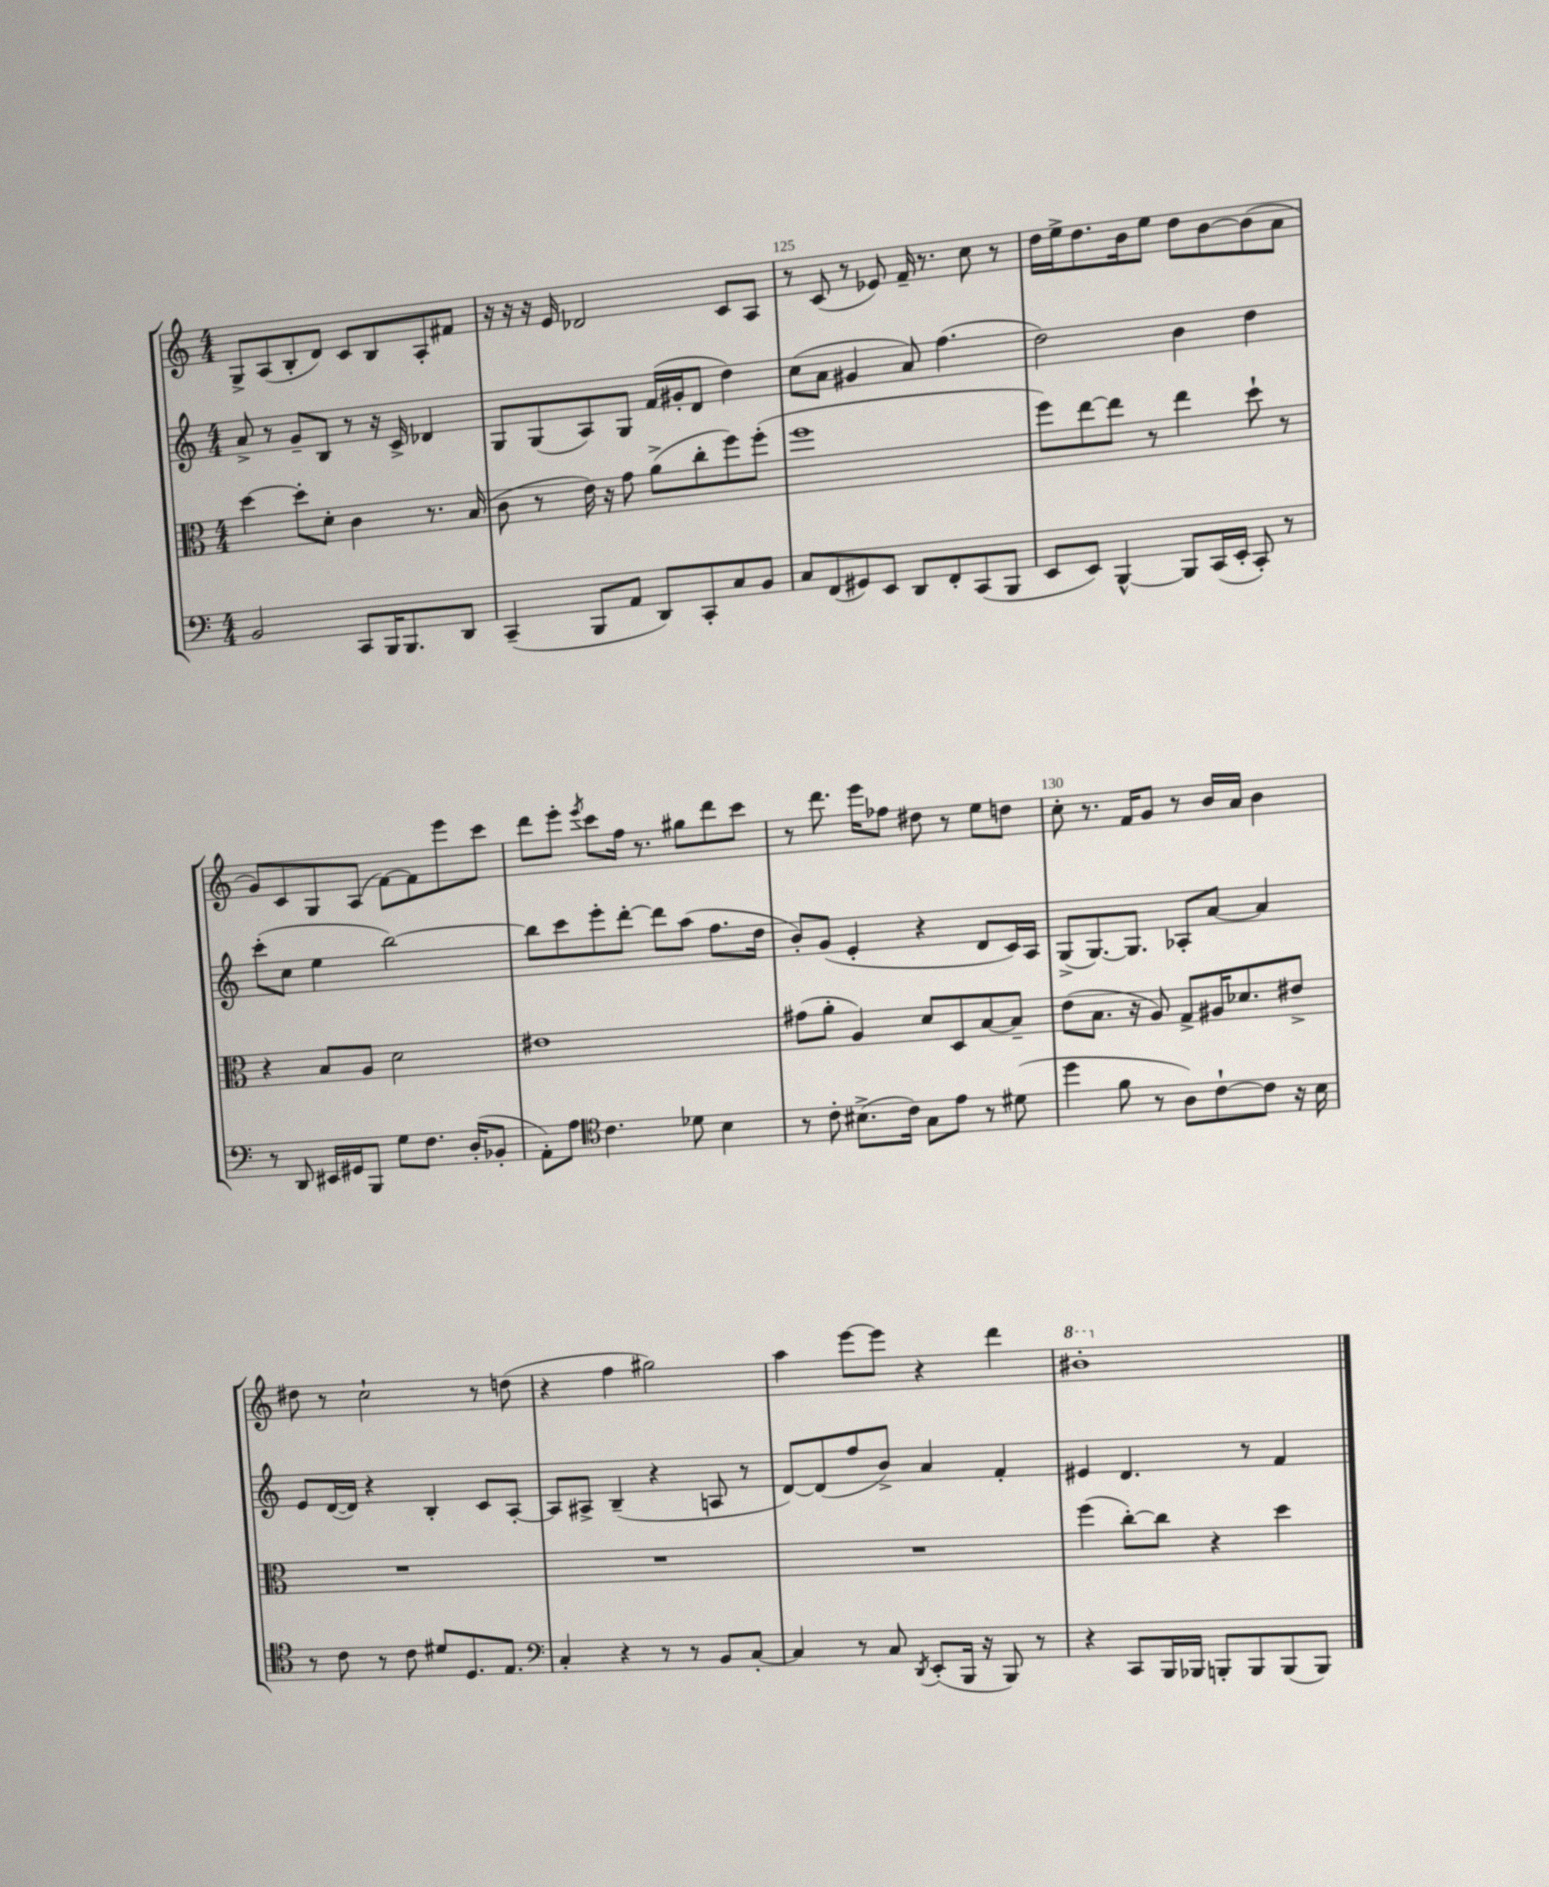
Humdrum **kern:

**kern	**kern	**kern	**kern
*part4	*part3	*part2	*part1
*staff4	*staff3	*staff2	*staff1
*clefF4	*clefC3	*clefG2	*clefG2
*k[]	*k[]	*k[]	*k[]
*M4/4	*M4/4	*M4/4	*M4/4
=123	=123	=123	=123
2BB/	[4dd\	8a^/	8G^/L
.	.	8r	(8A/
.	8dd'\L]	8g~/L	8B'/
.	8d'\J	8B/J	8d/J)
8CC/L	4c\	8r	8c/L
16BBB/K	.	16r	8B/
8.BBB/	.	16c^/	.
.	8.r	4d-X/	8A'/
8DD/J	.	.	8f#X/J
.	(16B/	.	.
=124	=124	=124	=124
(4CC~/	8c\	8G/L	16r
.	.	.	16r
.	8r	(8G/	16r
.	.	.	16e/
8BBB/L	16e\)	8A/)	2d-X/
.	16r	.	.
8AA/J	8g\	8G/J	.
8DD/L)	(8a^\L	(16f/LL	.
.	.	16g#X'/J	.
8CC'/	8cc'\	8d/J	.
8C/	8ff\)	4dd\)	8c/L
8BB/J	(8ff'\J	.	8A/J
=125	=125	=125	=125
8C/L	1ff	(8cc\L	8r
(8FF/	.	8a\J	(8c/
8GG#X/)	.	4g#X/	8r
8EE/J	.	.	8e-X/)
8DD/L	.	8a/)	16f~/
.	.	.	8.r
8FF'/	.	(4.ff\	.
(8CC/	.	.	8cc\
8BBB/J	.	.	8r
=126	=126	=126	=126
8EE/L	8ff\L)	2dd\)	16dd\LL
.	.	.	16ee^\J
8EE/J)	[8ee\	.	8.dd\
[4BBB^^/	8ee\J]	.	.
.	.	.	16b\k
.	8r	.	8ee\J
8BBB/L]	4ee\	4b\	8dd\L
(16CC/L	.	.	[8b\
16EE'/JJ	.	.	.
8CC'/)	8dd`\	4dd\	(8b\]
8r	8r	.	8a\J
!!LO:LB:g=z
=127	=127	=127	=127
8r	4r	(8ccc'\L	8g/L)
8DD/	.	8cc\J	8c/
16EE#X/LL	8B/L	4ee\	8G/
16GG#X/J	.	.	.
8BBB/J	8A/J	.	(8A/J
8G\L	2d\	[2bb\)	[8f\L)
8.F\J	.	.	8f\]
.	.	.	8eee\
(16D'/KL	.	.	.
8BB-X'/J	.	.	8ccc\J
=128	=128	=128	=128
8AA'\L)	1e#X	8bb\L]	8ddd\L
8A\J	.	8ccc\	8eee'\J
*clefC4	*	*	*
.	.	.	8qeee/
4.c\	.	8eee'\	8ccc\L
.	.	[8ddd'\J	16ff\Jk
.	.	.	8.r
.	.	8ddd\L]	.
8d-X\	.	(8aa\J	8gg#X\L
4B\	.	8.ff\L	8ddd\
.	.	.	8ccc\J
.	.	16dd\Jk	.
=129	=129	=129	=129
8r	(8g#X\L	8b'/L)	8r
8c'\	8a'\J	(8g/J	8.ddd\
(8.B#X^\L	4A/)	4e'/	.
.	.	.	16eee\KL
.	.	.	8ff-X\J
16c\Jk)	.	.	.
8G\L	8d/L	4r	8dd#X\
8e\J	8D/	.	8r
8r	[8B/	8d/L	8ee\L
(8d#X\	8B~/J]	16c/L)	8ddn\J
.	.	16A/JJ	.
=130	=130	=130	=130
4dd\	(8e\L	(8G^/L	8cc'\
.	8.B\J	[8.G/)	8.r
8f\	.	.	.
.	16r	8.G/J]	16f/KL
8r	8A/)	.	8g/J
8A\L)	8G^/L	8A-X'/L	8r
[8c`\	16A#X/K	[8a/J	16b/LL
.	8.d-X/	.	16a/JJ
8c\J]	.	4a/]	4b\
16r	8e#X^/J	.	.
16B\	.	.	.
!!LO:LB:g=z
=131	=131	=131	=131
8r	1r	8e/L	8dd#X\
8c\	.	([16d/L	8r
.	.	16d/JJ])	.
8r	.	4r	2cc`\
8c\	.	.	.
8d#X/L	.	4B'/	.
8.D/	.	.	.
.	.	8c/L	8r
8.E/J	.	.	.
.	.	[8A'/J	(8ddn\
=132	=132	=132	=132
*clefF4	*	*	*
4C'/	1r	8A/L]	4r
.	.	8A#X^/J	.
4r	.	(4B~/	4ff\
8r	.	4r	2gg#X\)
8r	.	.	.
8BB/L	.	8An/	.
[8C'/J	.	8r	.
=133	=133	=133	=133
4C/]	1r	[8d/L)	4aa\
.	.	(8d/]	.
8r	.	8ff/	[8eee\L
8C/	.	8b^/J)	8eee\J]
8qDD/	.	.	.
(8EE'/L	.	4a/	4r
16BBB/Jk	.	.	.
16r	.	.	.
8BBB/)	.	4f'/	4ddd\
8r	.	.	.
=134	=134	=134	=134
*	*	*	*8va
4r	(4ff\	4e#X/	1bb#X'
8CC/L	[8cc'\L)	4.d/	.
16BBB/L	8cc\J]	.	.
16BBB-X/JJ	.	.	.
8BBBn'/L	4r	.	.
8BBB/	.	8r	.
(8BBB/	4dd\	4f/	.
8BBB/J)	.	.	.
*	*	*	*X8va
==	==	==	==
*-	*-	*-	*-
